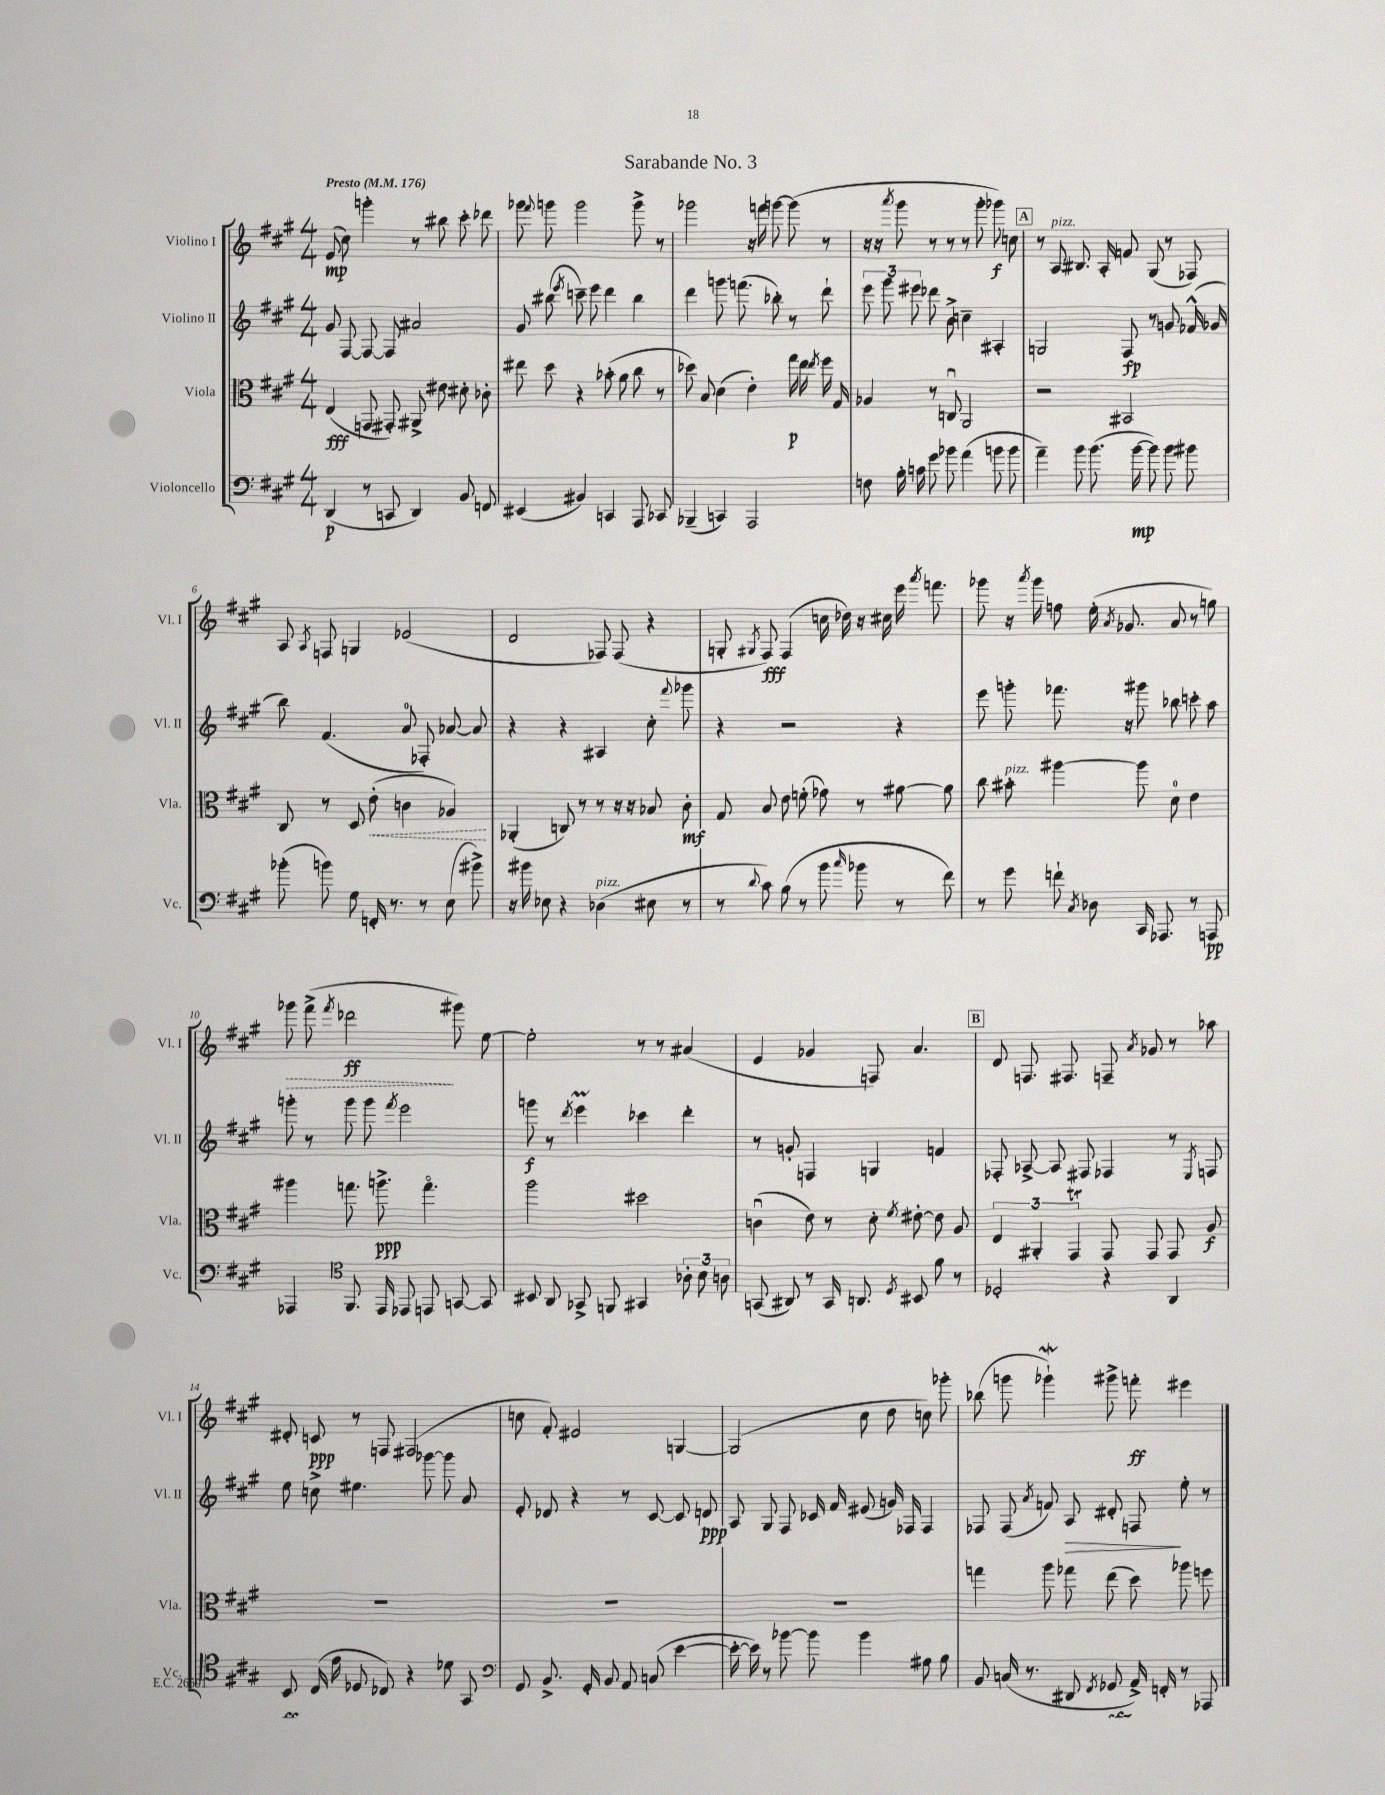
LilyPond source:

\header { title = "Sarabande No. 3" }
<<
\new StaffGroup <<
\new Staff = "s0" \with { instrumentName = "Violino I" shortInstrumentName = "Vl. I" } {
    \clef treble \key a \major \numericTimeSignature \time 4/4 \tempo "Presto" 4 = 176
    \autoBeamOff e'8\mp( cis''8) g'''4-. r8 bis''8 cis'''8-. des'''8 |
    ges'''8 \appoggiatura { fis'''8 } g'''8 g'''2 g'''8-> r8 |
    ges'''2 r16 f'''16 g'''8~ g'''8( r8 |
    r16 r16 \acciaccatura { a'''8 } gis'''8 r8 r8 r8 gis'''8-. ges'''8\f) c''8 |
    \mark \markup { \box "A" } r8 a8^\markup { \italic "pizz." } bis8. a16-. f'8 gis8( r8 fes8) |
    a8 \acciaccatura { a8 } f8 g4 ees'2( |
    d'2 fes8) fes8( r4 |
    g8-. \acciaccatura { gis8 } fis8\fff) fis4( c''16 des''16) r16 cis''16 e'''16 \acciaccatura { a'''8 } f'''8. |
    ges'''8 r16 \acciaccatura { a'''8 } ges'''16 f''8 e''16-.( \acciaccatura { a'8 } ges'8. a'8 r8 g''8) |
    \once \override Hairpin.style = #'dashed-line ges'''8\> fis'''8->( \acciaccatura { fis'''8 } des'''2\ff\! gis'''8) e''8~ |
    e''2-. r8 r8 ais'4( |
    e'4 ges'4 f8) a'4. |
    \mark \markup { \box "B" } d'8 f8. fis8. f8-- \acciaccatura { a'8 } ges'8 r8 aes''8 |
    dis'8-. c'8\ppp r8 f8 fis2( |
    c''8 fis'8-.) eis'2 g4~ |
    g2( cis''8 d''8 c''8) ges'''8-. |
    bes''8( g'''8 ges'''4-!\mordent) gis'''8-> f'''8-.\ff eis'''4 \bar "|." |
}
\new Staff = "s1" \with { instrumentName = "Violino II" shortInstrumentName = "Vl. II" } {
    \clef treble \key a \major \numericTimeSignature \time 4/4
    \autoBeamOff gis'8 fis8~ fis8~ fis8 ais'2 |
    gis'8 bis''8( \acciaccatura { e'''8 } c'''8--) e'''8 d'''4 bis''4 |
    d'''4 g'''8. f'''8.( bes''8-.) r8 d'''8-! |
    \tuplet 3/2 { e'''8 gis'''8 eis'''8 } des'''8 b'8-> c''4-- ais4-. |
    \mark \markup { \box "A" } g2 fis8\fp r8 g'8 fes'16-^( ges'16 |
    b''8) fis'4.( a'8-0 fes8-.) aes'8~ aes'8 |
    r4 r4 ais4 cis''8-. \appoggiatura { fis'''8 } ges'''8 |
    r4 r2 r4 |
    e'''8 g'''8-. fes'''8. r16 gis'''8 bes''8 c'''8-. a''8 |
    g'''8-. r8 g'''8 g'''8 \acciaccatura { fis'''8 } e'''2 |
    g'''8\f r8 \acciaccatura { d'''8 } e'''4\prall ces'''4 d'''4-. |
    r8 g'8-. f4 g4 f'4 |
    \mark \markup { \box "B" } fes8-. aes8~-> aes8 fis8 fes4 r8 \acciaccatura { e8 } f8 |
    e''8 c''8-> eis''4. ges'''8~ ges'''8 a'8 |
    e'8-. des'8 r4 r8 cis'8~ cis'8 d'8\ppp |
    a8 gis8 fis8 ces'16 fis'16 eis'8( g'16) fes16 fes4 |
    fes8 fes8( \acciaccatura { a'8 } f'8) a8\> dis'8-. f8\! e''8-. r8 \bar "|." |
}
\new Staff = "s2" \with { instrumentName = "Viola" shortInstrumentName = "Vla." } {
    \clef alto \key a \major \numericTimeSignature \time 4/4
    \autoBeamOff e4\fff( g,8 gis,8-.) ais,8-> eis'8 dis'8-. ces'8-. |
    eis''8 d''8 r4 bes'8-.( a'8 cis''8 r8 |
    des''8) b8 d'4( e'4-.) gis''16\p e''16 \acciaccatura { e''8 } fis''16 gis16 |
    aes4 r8 c8\downbow a,2 |
    \mark \markup { \box "A" } r2 bis,2 |
    cis8 r8 d8 \once \override Hairpin.style = #'dashed-line e'8-.\<( c'4 aes4\!) |
    aes,4-.( c8) r8 r8 r16 r16 bes8 cis'8-.\mf |
    gis8 b8 e'8 f'8-.( ges'8) r8 ais'8~ ais'8 |
    cis''8 bis'8-.^\markup { \italic "pizz." } ais''4~ ais''8 d'8-0 e'4 |
    ais''4 g''8. a''8.->\ppp g''4.\flageolet |
    a''2 dis''2 |
    c'4\downbow( e'8) r8 d'8-. \acciaccatura { fis'8 } eis'8~-. eis'8 a8 |
    \mark \markup { \box "B" } \tuplet 3/2 { e4 ais,4-. gis,4\trill } gis,8 gis,8 gis,8 a8\f |
    R1 |
    R1 |
    R1 |
    g''4 a''8 ges''8 e''8( d''8) aes''8 f''8 \bar "|." |
}
\new Staff = "s3" \with { instrumentName = "Violoncello" shortInstrumentName = "Vc." } {
    \clef bass \key a \major \numericTimeSignature \time 4/4
    \autoBeamOff d,4\p( r8 c,8 d,4) b,8 f,8 |
    eis,4( bis,4) c,4 a,,8 ces,8 |
    bes,,4--( c,4) a,,2 |
    f8 b16-. c'16 gis'8 bes'8 a'4( b'8 b'8 |
    \mark \markup { \box "A" } a'4--) b'8 b'8.( b'16~\mp b'8) b'8 bis'8 |
    bes'8-.( b'8) gis8 f,16-. r8. r8 e8( bis'8->) |
    r16 bis'16 ees8 r4 des4^\markup { \italic "pizz." }( eis8 r8 |
    r8 \appoggiatura { d'8 } cis'8) b8( r8 b'8 \grace { cis''16 } bes'8 r8 fis'8) |
    r8 gis'8 f'8-! \acciaccatura { cis8 } des8 cis,16 aes,,8. r8 a,,8\pp |
    aes,,4 \clef tenor fis,8. e,16 ees,8 e,8 g,8~ g,8 |
    bis,8 a,8 ges,8-> f,8 gis,4 \tuplet 3/2 { aes8-. b8 a8 } |
    g,8( ais,8) r8 g,16 a,8. \acciaccatura { d8 } bis,8 fis'8 r8 |
    \mark \markup { \box "B" } des2-. r4 a,4 |
    b,8\ff cis16( e'16 des8 ces8) r4 des'8 gis,8 |
    \clef bass gis,8 b,8.-> gis,16-. b,8 a,8 c8( e'4~ |
    e'16~-. e'16) r8 bes'8~ bes'8 bes'4 ais8 b8 |
    b,8 c16( r8. dis,8 \acciaccatura { fis,8 } ges,8\sfz a,16->) f,16-. r8 aes,,8 \bar "|." |
}
>>
>>
